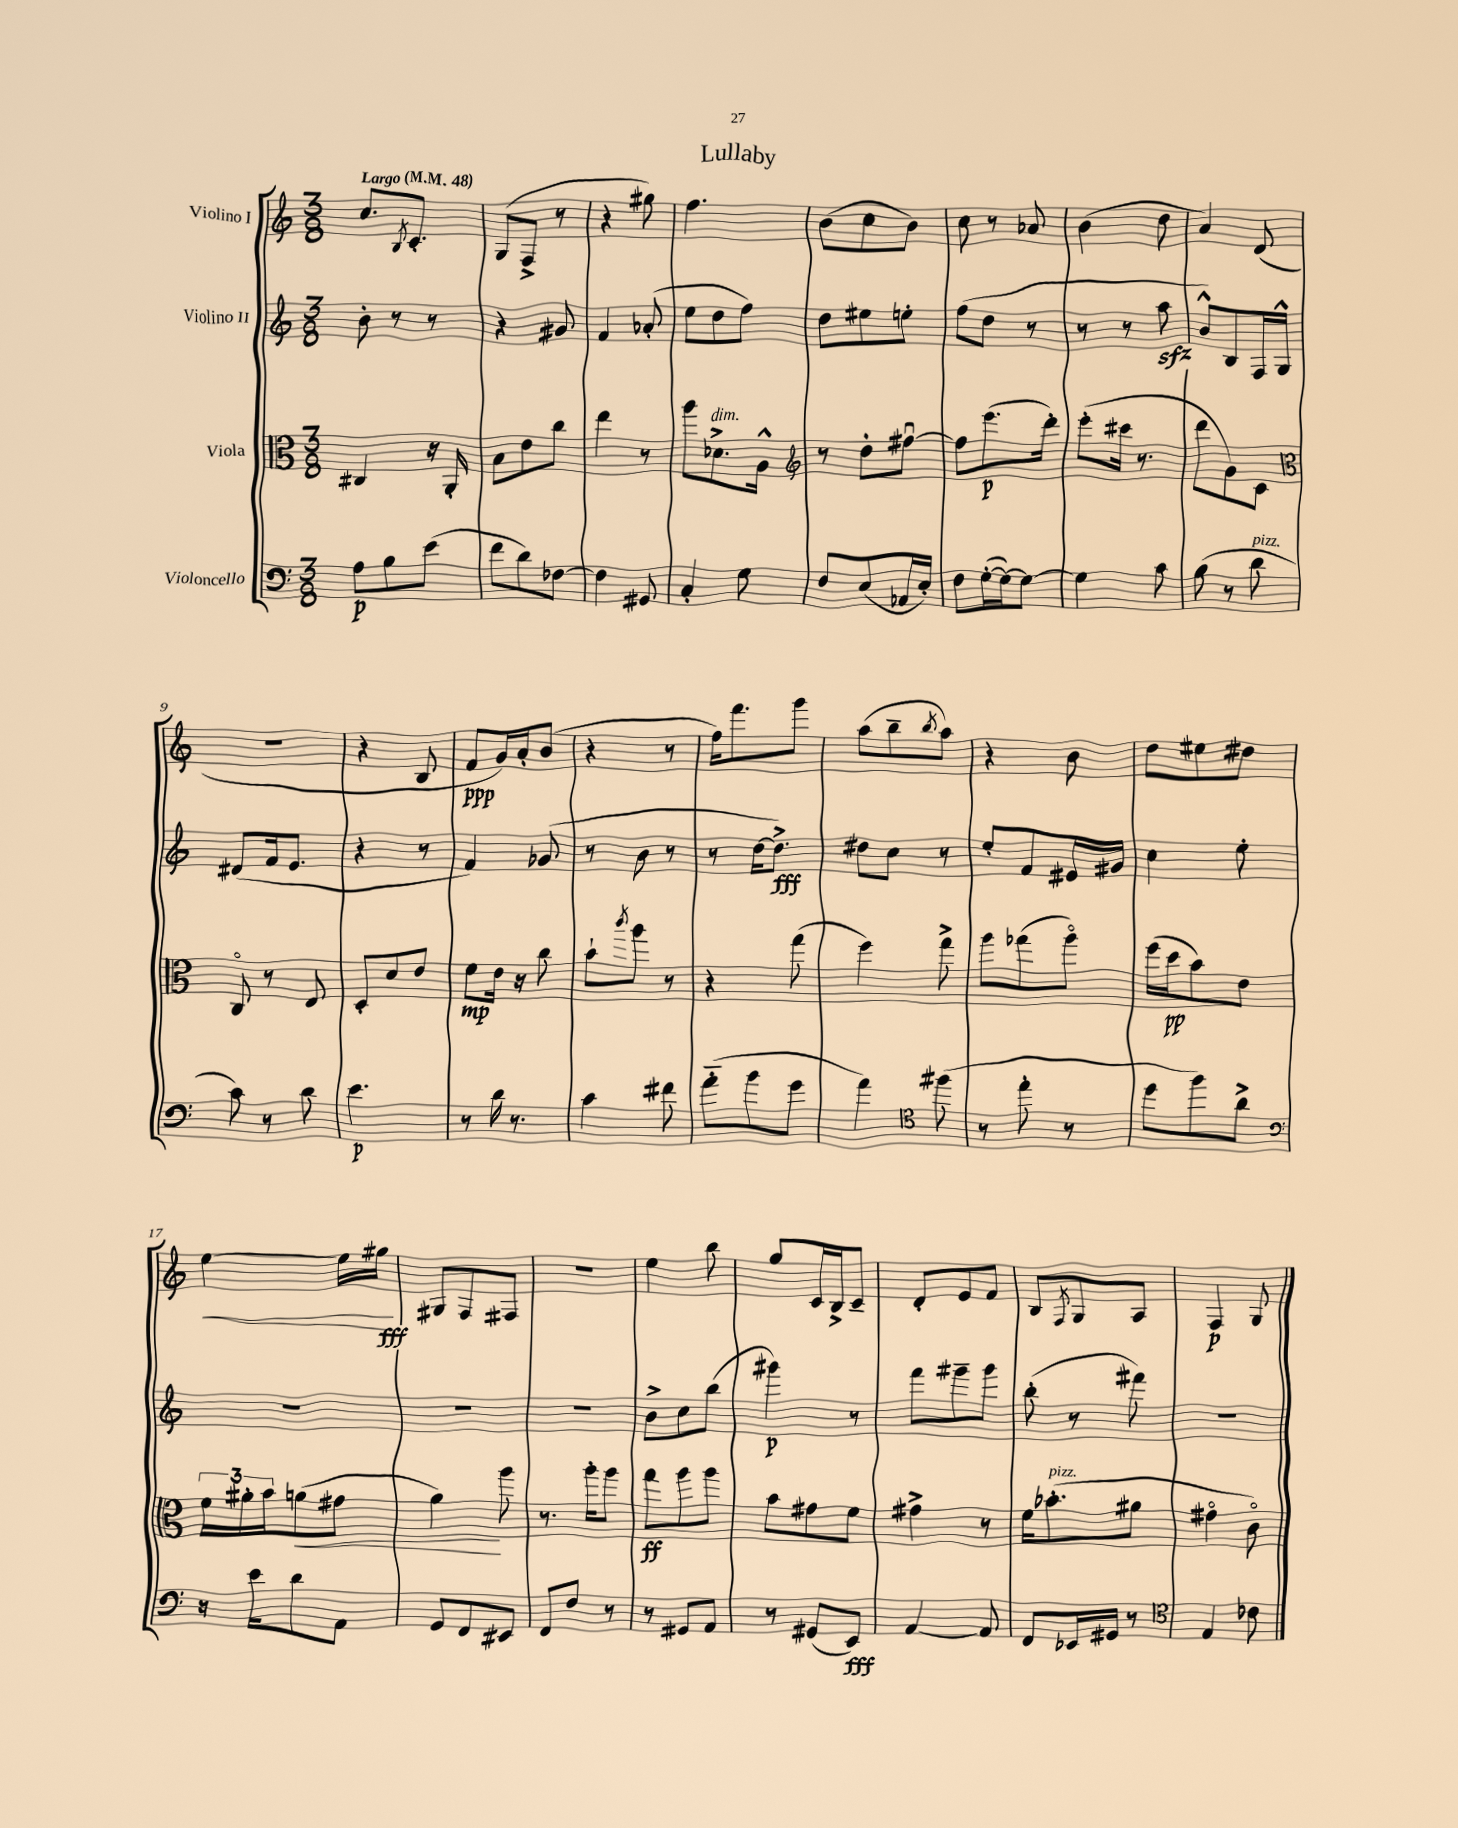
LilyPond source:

\header { title = "Lullaby" }
<<
\new StaffGroup <<
\new Staff = "s0" \with { instrumentName = "Violino I" } {
    \clef treble \key c \major \numericTimeSignature \time 3/8 \tempo "Largo" 4 = 48
    c''8. \acciaccatura { b8 } c'8.-. |
    g8( f8-> r8 |
    r4 gis''8) |
    f''4. |
    b'8( c''8 b'8) |
    c''8 r8 aes'8 |
    b'4( d''8 |
    a'4) d'8( |
    R4. |
    r4 b8 |
    f'8\ppp g'16) a'16-. b'8( |
    r4 r8 |
    f''16) f'''8. g'''8 |
    a''8( b''8-- \acciaccatura { b''8 } a''8) |
    r4 b'8 |
    d''8 eis''8 dis''8 |
    e''4~\< e''16 gis''16\fff\! |
    gis8 f8 fis8 |
    r4. |
    e''4 b''8 |
    g''8 c'16 b16-> c'8-- |
    d'8-. e'8 f'8 |
    b8 \acciaccatura { f8 } g8 a8 |
    f4\p g8 \bar "|." |
}
\new Staff = "s1" \with { instrumentName = "Violino II" } {
    \clef treble \key c \major \numericTimeSignature \time 3/8
    b'8-. r8 r8 |
    r4 gis'8 |
    f'4 aes'8-.( |
    e''8 d''8 f''8) |
    d''8 eis''8 e''8-. |
    f''8( d''8 r8 |
    r8 r8 a''8\sfz |
    b'8-^) b8 f16 g16-^ |
    dis'8( f'16 e'8. |
    r4 r8 |
    f'4) ges'8( |
    r8 b'8 r8 |
    r8 d''16~ d''8.->\fff) |
    dis''8 c''8 r8 |
    e''8-. f'8 eis'16 gis'16 |
    c''4 e''8-. |
    R4. |
    R4. |
    R4. |
    b'8-> c''8 b''8( |
    gis'''4\p) r8 |
    f'''8 gis'''8-- gis'''8 |
    b''8-.( r8 fis'''8) |
    R4. \bar "|." |
}
\new Staff = "s2" \with { instrumentName = "Viola" } {
    \clef alto \key c \major \numericTimeSignature \time 3/8
    cis4 r16 a,16-. |
    b8 e'8 c''8 |
    e''4 r8 |
    a''8 des'8.->^\markup { \italic "dim." } a16-^ |
    \clef treble r8 d''8-. fis''8~\downbow |
    fis''8 e'''8.\p( d'''16-.) |
    e'''8-.( cis'''16 r8. |
    d'''8 g'8) c'8 |
    \clef alto c8\flageolet r8 e8 |
    d8-. d'8 e'8 |
    f'8\mp e'16 r16 c''8 |
    b'8-! \acciaccatura { c'''8 } a''8 r8 |
    r4 g''8( |
    f''4) g''8-> |
    a''8 ges''8( a''8\flageolet) |
    f''16( d''16\pp b'8) e'8 |
    \tuplet 3/2 { f'16 ais'16-. b'16 } a'8\<( gis'8 |
    a'4\!) a''8 |
    r8. a''16-. a''8 |
    g''8\ff a''8 a''8 |
    b'8 gis'8 f'8 |
    gis'4-> r8 |
    f'16 bes'8.-.^\markup { \italic "pizz." }( ais'8 |
    gis'4\flageolet c'8\flageolet) \bar "|." |
}
\new Staff = "s3" \with { instrumentName = "Violoncello" } {
    \clef bass \key c \major \numericTimeSignature \time 3/8
    a8\p b8 e'8( |
    f'8 d'8) fes8~ |
    fes4 gis,8 |
    c4-. g8 |
    f8 e8( aes,16 e16-.) |
    f8 g16~-.( g16~) g8~ |
    g4 c'8 |
    b8( r8 d'8^\markup { \italic "pizz." } |
    c'8) r8 d'8 |
    e'4.\p |
    r8 d'16 r8. |
    c'4 fis'8 |
    a'8-_( b'8 g'8 |
    a'4) \clef tenor fis''8( |
    r8 e''8-. r8 |
    d''8 f''8) a'8-> |
    \clef bass r16 e'16 d'8 a,8 |
    g,8 f,8 eis,8 |
    f,8 f8 r8 |
    r8 gis,8 a,8 |
    r8 gis,8( e,8\fff) |
    a,4~ a,8 |
    f,8 ees,16 gis,16 r8 |
    \clef tenor e4 ces'8 \bar "|." |
}
>>
>>
